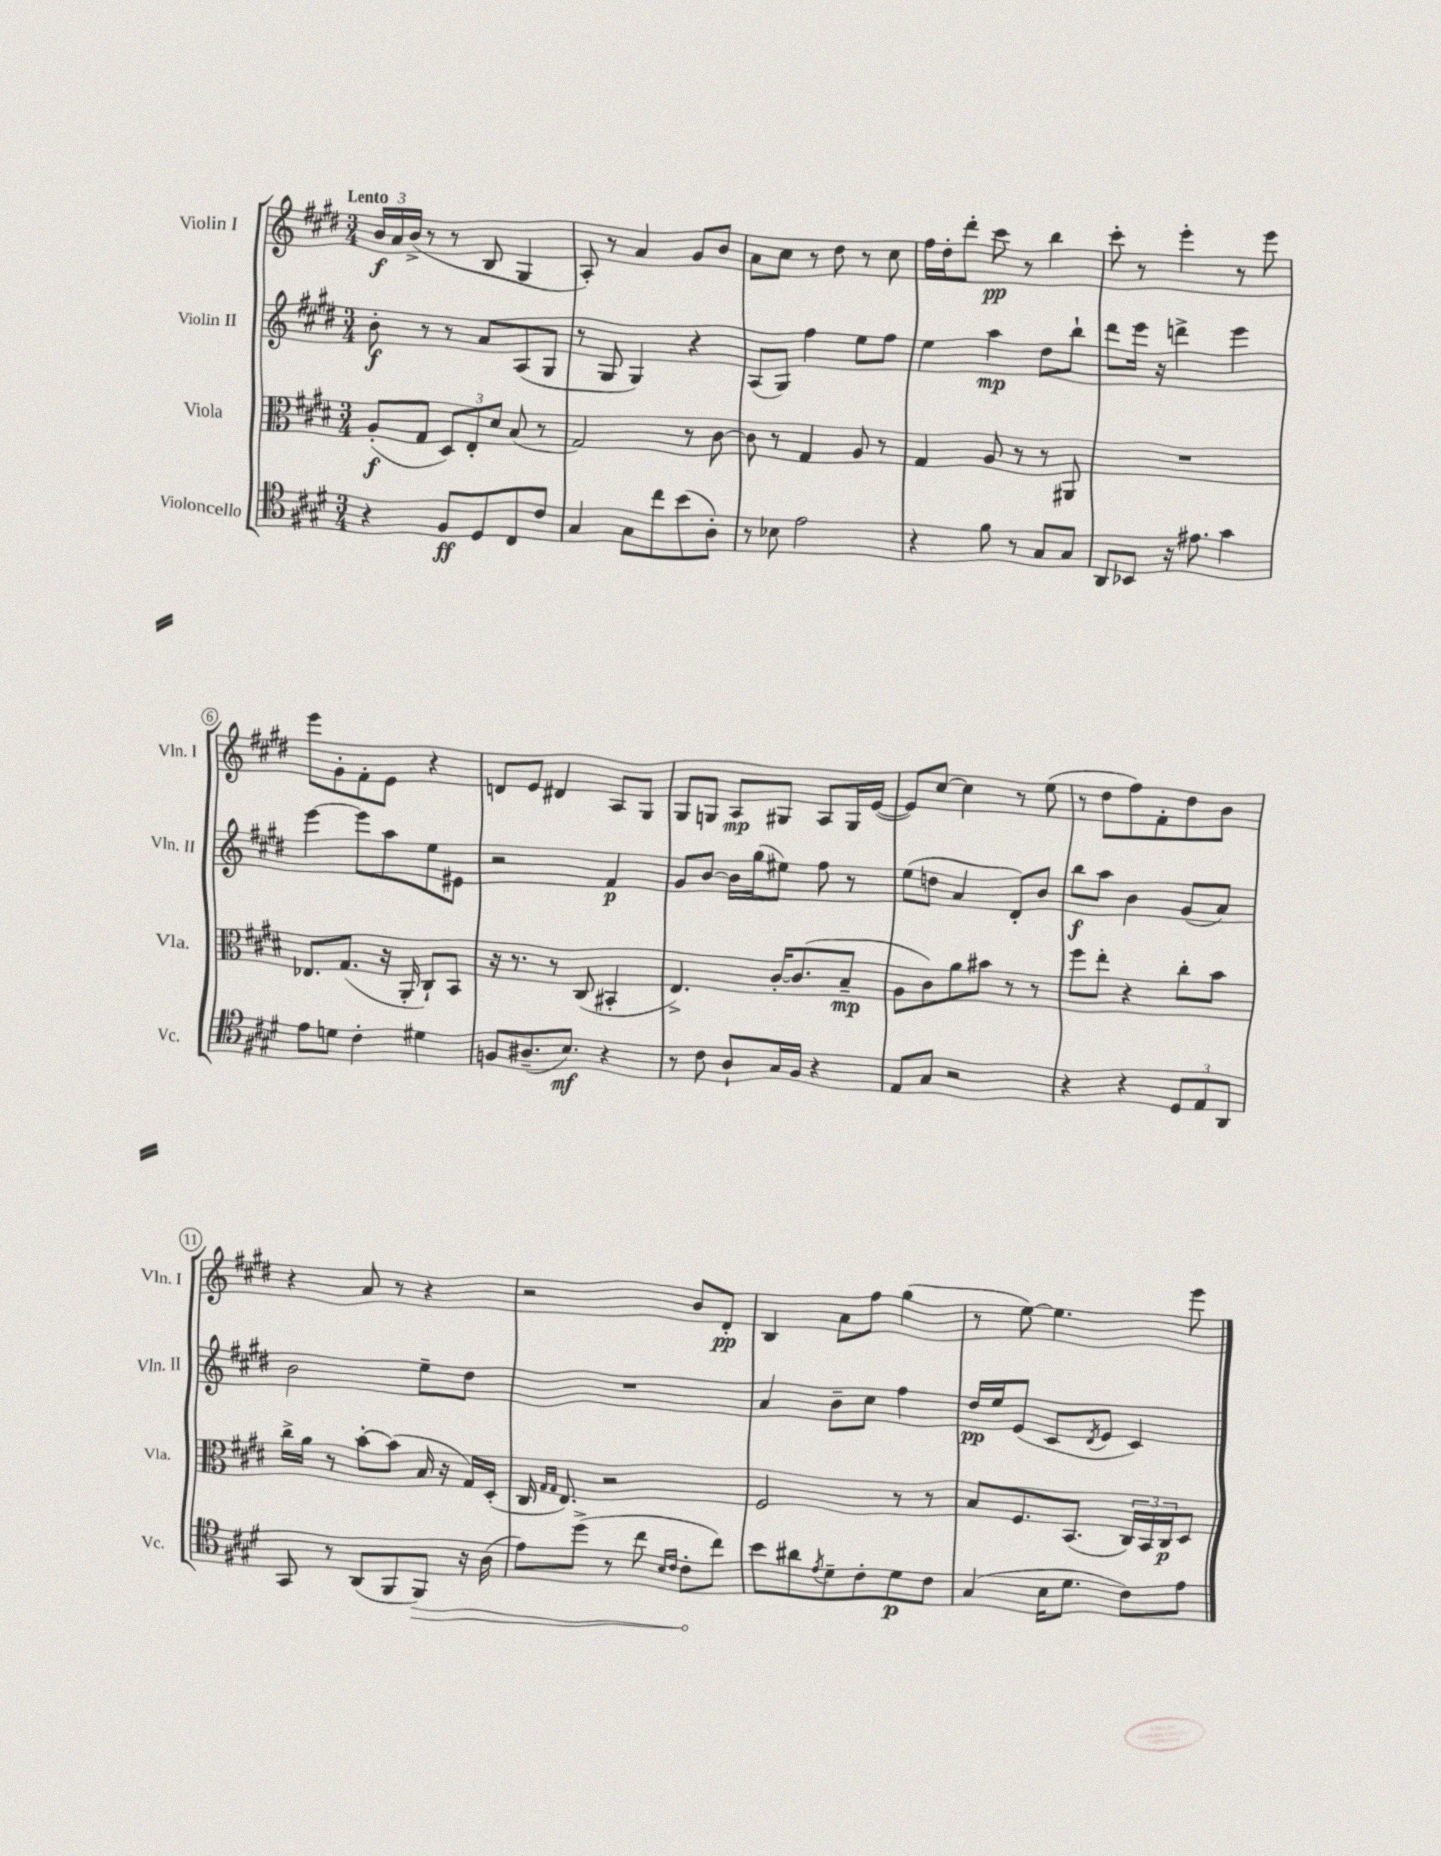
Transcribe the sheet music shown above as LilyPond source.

<<
\new StaffGroup <<
\new Staff = "s0" \with { instrumentName = "Violin I" shortInstrumentName = "Vln. I" } {
    \clef treble \key e \major \numericTimeSignature \time 3/4 \tempo "Lento"
    \tuplet 3/2 { b'16\f a'16 b'16->( } r8 r8 b8 gis4 |
    a8-.) r8 a'4 gis'8 b'8 |
    a'8 cis''8 r8 dis''8 r8 cis''8 |
    fis''16 dis''16-. dis'''8-. cis'''8\pp r8 b''4 |
    cis'''8-. r8 e'''4-. r8 e'''8 |
    e'''8 gis'8-. fis'8-. e'8 r4 |
    d'8 e'8 dis'4 a8 gis8 |
    gis8 g8 a8\mp gis8 a8 gis16 e'16~( |
    e'8) cis''8~ cis''4 r8 e''8( |
    r8 dis''8 fis''8) fis'8-. dis''8 b'8 |
    r4 a'8 r8 r4 |
    r2 b'8 dis'8-.\pp |
    b4 a'8 fis''8 gis''4( |
    r8 e''8~) e''4. e'''8 \bar "|." |
}
\new Staff = "s1" \with { instrumentName = "Violin II" shortInstrumentName = "Vln. II" } {
    \clef treble \key e \major \numericTimeSignature \time 3/4
    b'8-.\f r8 r8 a'8 a8( gis8 |
    r8 gis8 gis4) r4 |
    a8( gis8) fis''4 e''8 fis''8 |
    e''4 a''4\mp dis''8 b''8-! |
    dis'''8 e'''16 r16 d'''4-> e'''4 |
    e'''4~ e'''8 a''8 e''8 eis'8 |
    r2 fis'4\p |
    gis'8 b'8~ b'16 gis''16( eis''8) fis''8 r8 |
    e''8( d''8 a'4 dis'8-.) b'8 |
    b''8\f a''8 b'4 gis'8( a'8) |
    b'2 e''8-- dis''8 |
    R2. |
    a'4 b'8-- cis''8 fis''4 |
    dis''16\pp e''16 e'8( cis'8 \acciaccatura { dis'8 } e'8 cis'4) \bar "|." |
}
\new Staff = "s2" \with { instrumentName = "Viola" shortInstrumentName = "Vla." } {
    \clef alto \key e \major \numericTimeSignature \time 3/4
    a8-.\f( gis8 \tuplet 3/2 { dis8) e8-. dis'8 } b8( r8 |
    gis2) r8 cis'8~ |
    cis'8 r8 gis4 a8 r8 |
    gis4 a8 r8 r8 ais,8 |
    R2. |
    ees8. gis8.( r16 a,16-. cis8-!) b,8 |
    r16 r8. r8 cis8( bis,4-. |
    e4.->) cis'16~-. cis'8.( b8--\mp |
    a8 cis'8) a'8 bis'8 r8 r8 |
    fis''8 e''8-. r4 cis''8-. b'8 |
    cis''16-> a'16 r8 b'8~-. b'8( b16 r16 gis16) dis16-.( |
    cis16 \grace { gis16 gis16 } e8.) r2 |
    fis2 r8 r8 |
    b8 fis8. b,8.( \tuplet 3/2 { cis16) b,16 cis16\p } dis8 \bar "|." |
}
\new Staff = "s3" \with { instrumentName = "Violoncello" shortInstrumentName = "Vc." } {
    \clef tenor \key e \major \numericTimeSignature \time 3/4
    r4 fis8\ff dis8 cis8 cis'8 |
    gis4 gis8 cis''8 b'8( a8-.) |
    r8 bes8 e'2 |
    r4 fis'8 r8 gis8 gis8 |
    a,8 bes,8 r16 eis'8. gis'4 |
    e'8 d'8 cis'4-. dis'4 |
    f8 ais8.--( b8.\mf) r4 |
    r8 cis'8 a8-! gis16 fis16 r4 |
    e8 gis8 r2 |
    r4 r4 \tuplet 3/2 { dis8 e8 a,8 } |
    gis,8 r8 a,8( fis,8 \once \override Hairpin.circled-tip = ##t fis,8\>) r16 a16( |
    e'8) dis''8->( r8 cis''8 \grace { b16 cis'16 } cis'8-.\! cis''8) |
    b'8 ais'8 \acciaccatura { e'8 } dis'8-- cis'8-. dis'8\p cis'8 |
    gis4( b16 dis'8. cis'8) e'8 \bar "|." |
}
>>
>>
\layout { \context { \Score \override BarNumber.stencil = #(make-stencil-circler 0.1 0.3 ly:text-interface::print) } }
